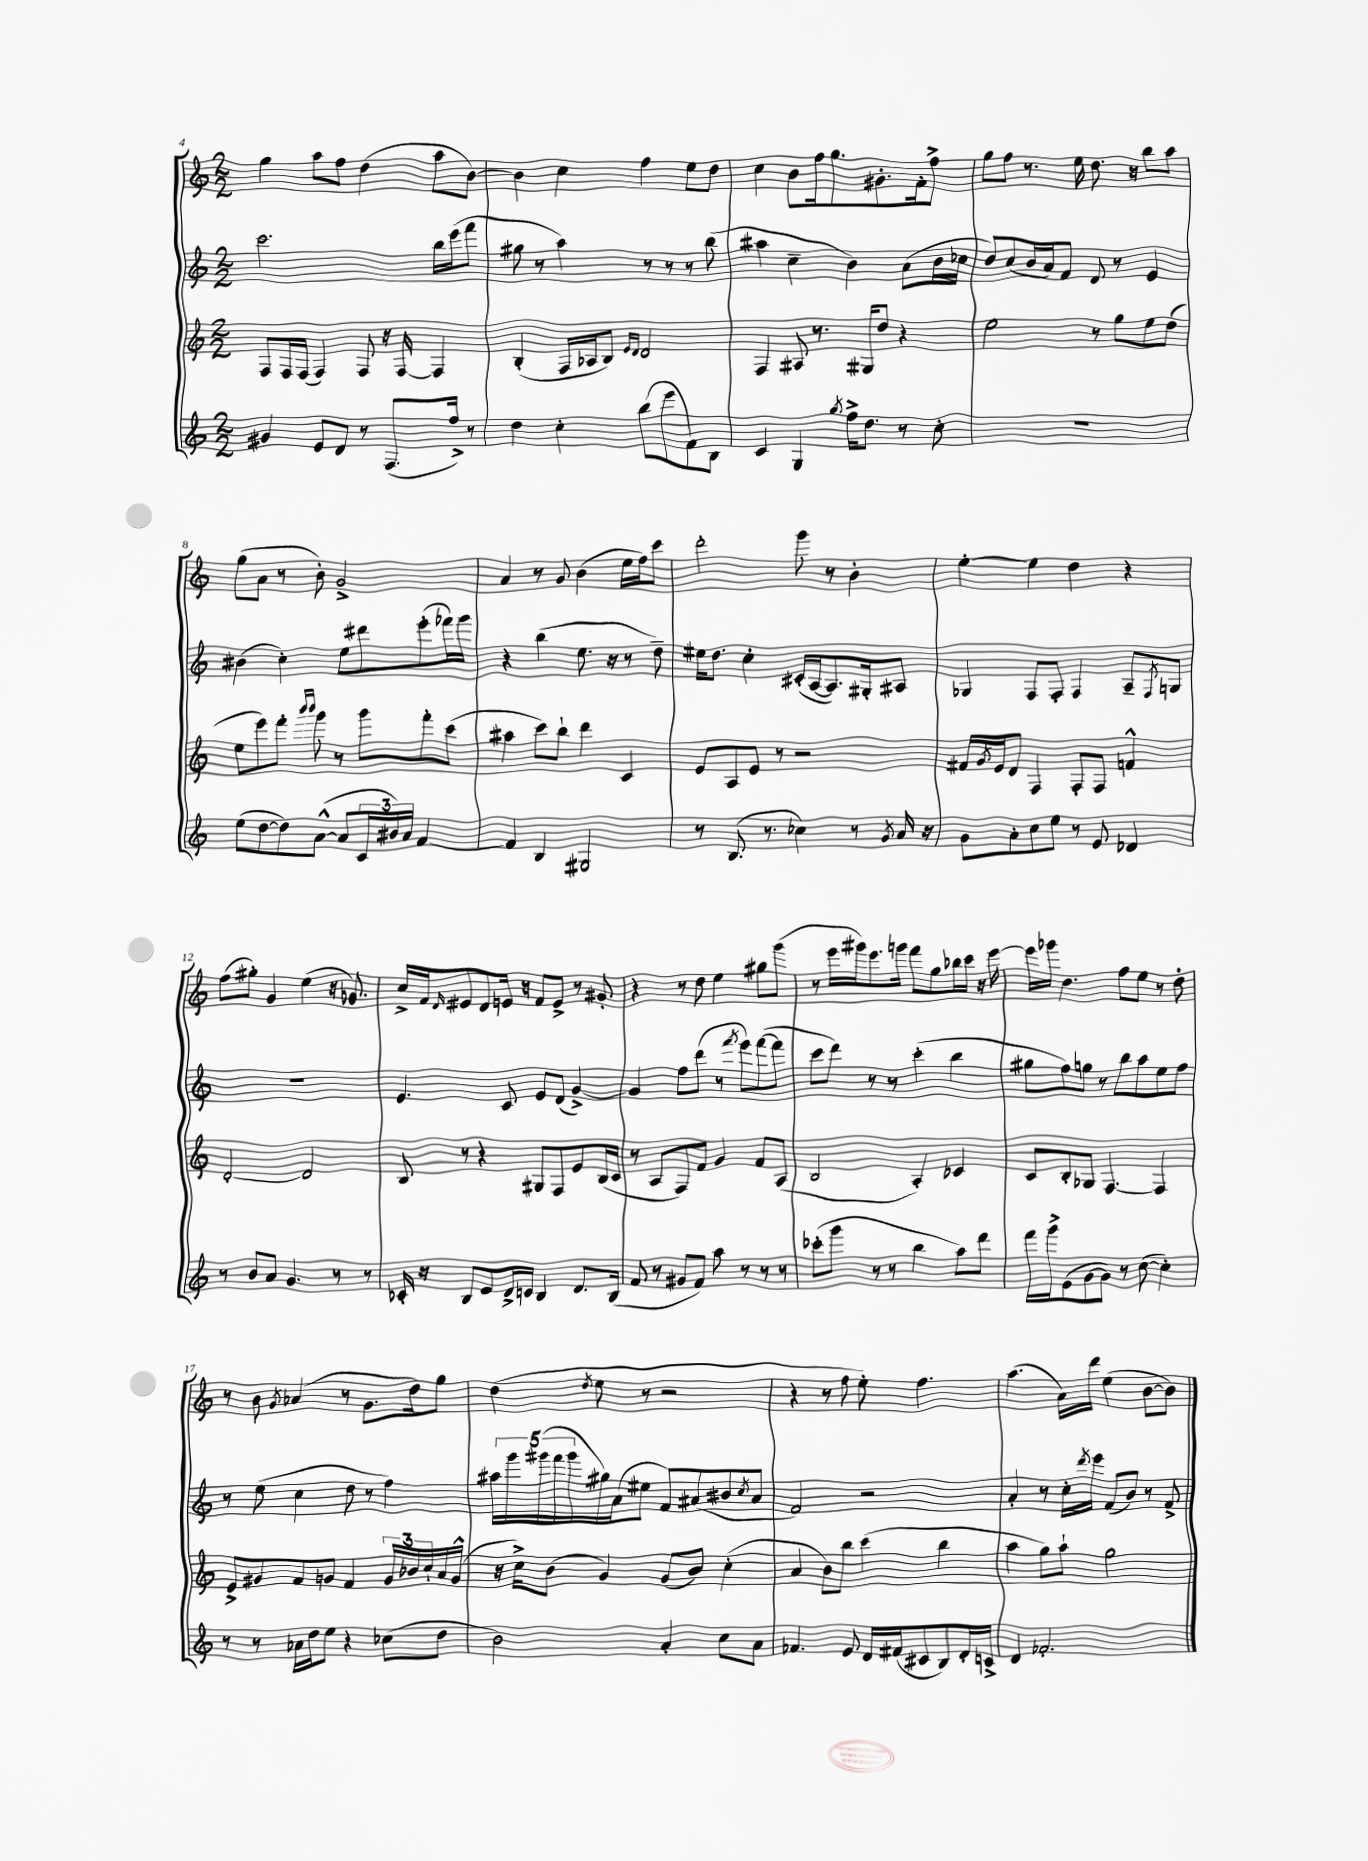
<<
\new StaffGroup <<
\new Staff = "s0" {
    \clef treble \key c \major \numericTimeSignature \time 2/2
    g''4 a''8 f''8 d''4( a''8 b'8~) |
    b'4 c''4 f''4 e''8 d''8 |
    c''4 b'8 f''16 g''8. gis'8.-. f'16-. f''8-> |
    g''8 f''8 r8. e''16 d''8. r16 b''8 a''8 |
    g''8( a'8 r8 b'8-.) g'2-> |
    a'4 r8 g'8 b'4( e''16 f''16) c'''8 |
    d'''2-. g'''8 r8 b'4-. |
    e''4~-. e''4 d''4 r4 |
    f''8( gis''8-.) g'4 e''4( r16 ges'8.) |
    c''16-> f'16 \grace { d'16 } eis'8 d'8 e'16 r16 f'8 e'8-> r8 gis'8-. |
    r4 r8 d''8 e''4 gis''8 g'''8( |
    r8 e'''16 gis'''16) e'''8. g'''16 f'''8 g''8 bes''16 c'''16 r16 e'''16~ |
    e'''16 ges'''16 d''4. f''8 e''8 r8 d''8-. |
    r8 b'8 \acciaccatura { g'8 } aes'4( r8 g'8. d''16) g''8 |
    d''4( \acciaccatura { d''8 } e''8 r8 r2 |
    r4 r8 f''8 e''8-.) f''4. |
    a''4.( a'16) d'''16 e''4( b'8~ b'8) \bar "|." |
}
\new Staff = "s1" {
    \clef treble \key c \major \numericTimeSignature \time 2/2
    c'''2. b''16 e'''16( f'''8 |
    gis''8 r8 a''4) r8 r8 r8 b''8( |
    ais''4 c''4-- b'4) a'8( b'16 ces''16 |
    d''8) c''8( b'16 a'16) f'8 d'8 r8 e'4 |
    bis'4( c''4-.) e''8 dis'''8 e'''8-.( fes'''16) g'''16 |
    r4 b''4( e''8. r16 r8 d''8--) |
    eis''16 d''8. c''4-. cis'16-.( a16~ a8.) gis16-. ais8 |
    ges4 f8 f8-. f4 a8-- \acciaccatura { f8 } g8 |
    R1 |
    e'4. c'8 e'8 d'8( g'4~->) |
    g'4 f''8 d'''8( r8 \acciaccatura { f'''8 } e'''8) f'''8~( f'''8 |
    c'''8 d'''8) r8 r8 c'''4-.( b''4 |
    gis''8 f''8) g''8 r8 b''8 a''8 e''8 f''8 |
    r8 e''8( c''4 d''8 r8 f''4) |
    \tuplet 5/4 { ais''16 g'''16 gis'''16( f'''16 gis'''16 } gis''16) a'16( eis''8 f'8) ais'8( bis'8 \acciaccatura { c''8 } ais'8 |
    f'2) r2 |
    a'4-. r8 c''16-. \acciaccatura { d'''8 } e'''16 f'8( b'8) r8 f'8-> \bar "|." |
}
\new Staff = "s2" {
    \clef treble \key c \major \numericTimeSignature \time 2/2
    f8 f16 f16( f4) f8 r16 f16~ f4 |
    b4-.( f16 aes16 b8) \grace { e'16 d'16 } d'2 |
    f4 ais8 r8. gis16 d''8 r4 |
    e''2 r8 g''8 e''8 d''8( |
    e''8 e'''8) f'''8-. \grace { b'''16 b'''16 } g'''8 r8 g'''8 f'''8-. c'''8( |
    ais''4 c'''8) b''8-! d'''4 c'4 |
    e'8 a8 e'8 r8 r2 |
    fis'16 \acciaccatura { g'8 } e'16 d'8 f4 f8-. f8 f'4-^ |
    d'2~-. d'2 |
    b8 r8 r4 gis8 f8 e'8 b16( c'16 |
    r8 a8 f8) f'8 g'4 f'8 a8( |
    b2 a4-.) ces'4 |
    c'8 b8-. ges8 f4.~ f4 |
    e'8-> gis'8 f'8 g'8 f'4 \tuplet 3/2 { g'16 bes'16 c''16-! } a'16 g'16-^( |
    r16 c''16->) b'8( g'4) g'8( b'8) c''4-.( |
    a'4 b'8) b''8 c'''4( b''4 |
    a''4 g''8) a''8-! g''2 \bar "|." |
}
\new Staff = "s3" {
    \clef treble \key c \major \numericTimeSignature \time 2/2
    gis'4 e'8 d'8 r8 f8.( f''16->) r8 |
    d''4 c''4-. b''8( e'''8 f'8) b8 |
    c'4 g4 \acciaccatura { g''8 } f''16-> d''8. r8 c''8-. |
    R1 |
    e''8( d''8~ d''8) a'8~-^( a'8 \tuplet 3/2 { c'16 bis'16) a'16 } f'4~ |
    f'4 b4 gis2 |
    r8 b8.( r8. ces''4) r8 \acciaccatura { g'8 } a'16 r16 |
    g'8 a'8-. c''8 e''8 r8 e'8 des'4 |
    r8 b'8 a'8 g'4. r8 r8 |
    ces'16-. r16 b8 e'8 d'16-> c'16 b4 d'8. b16( |
    f'8 r8 gis'8 f'8) a''8 r8 r8 r8 |
    ces'''8-.( g'''8 r8 r8 b''4 a''8) d'''8 |
    f'''16 g'''16-> e'8( g'8~ g'8) r8 c''8~( c''4-.) |
    r8 r8 aes'16 d''16 e''8 r4 ces''8( d''8 |
    b'2) a'4-. c''8 a'8 |
    fes'4. e'8 d'16 fis'16( cis'8 b8) d'16-. c'16-> |
    d'4 fes'2.-. \bar "|." |
}
>>
>>
\layout { \context { \Score currentBarNumber = #4 } }
